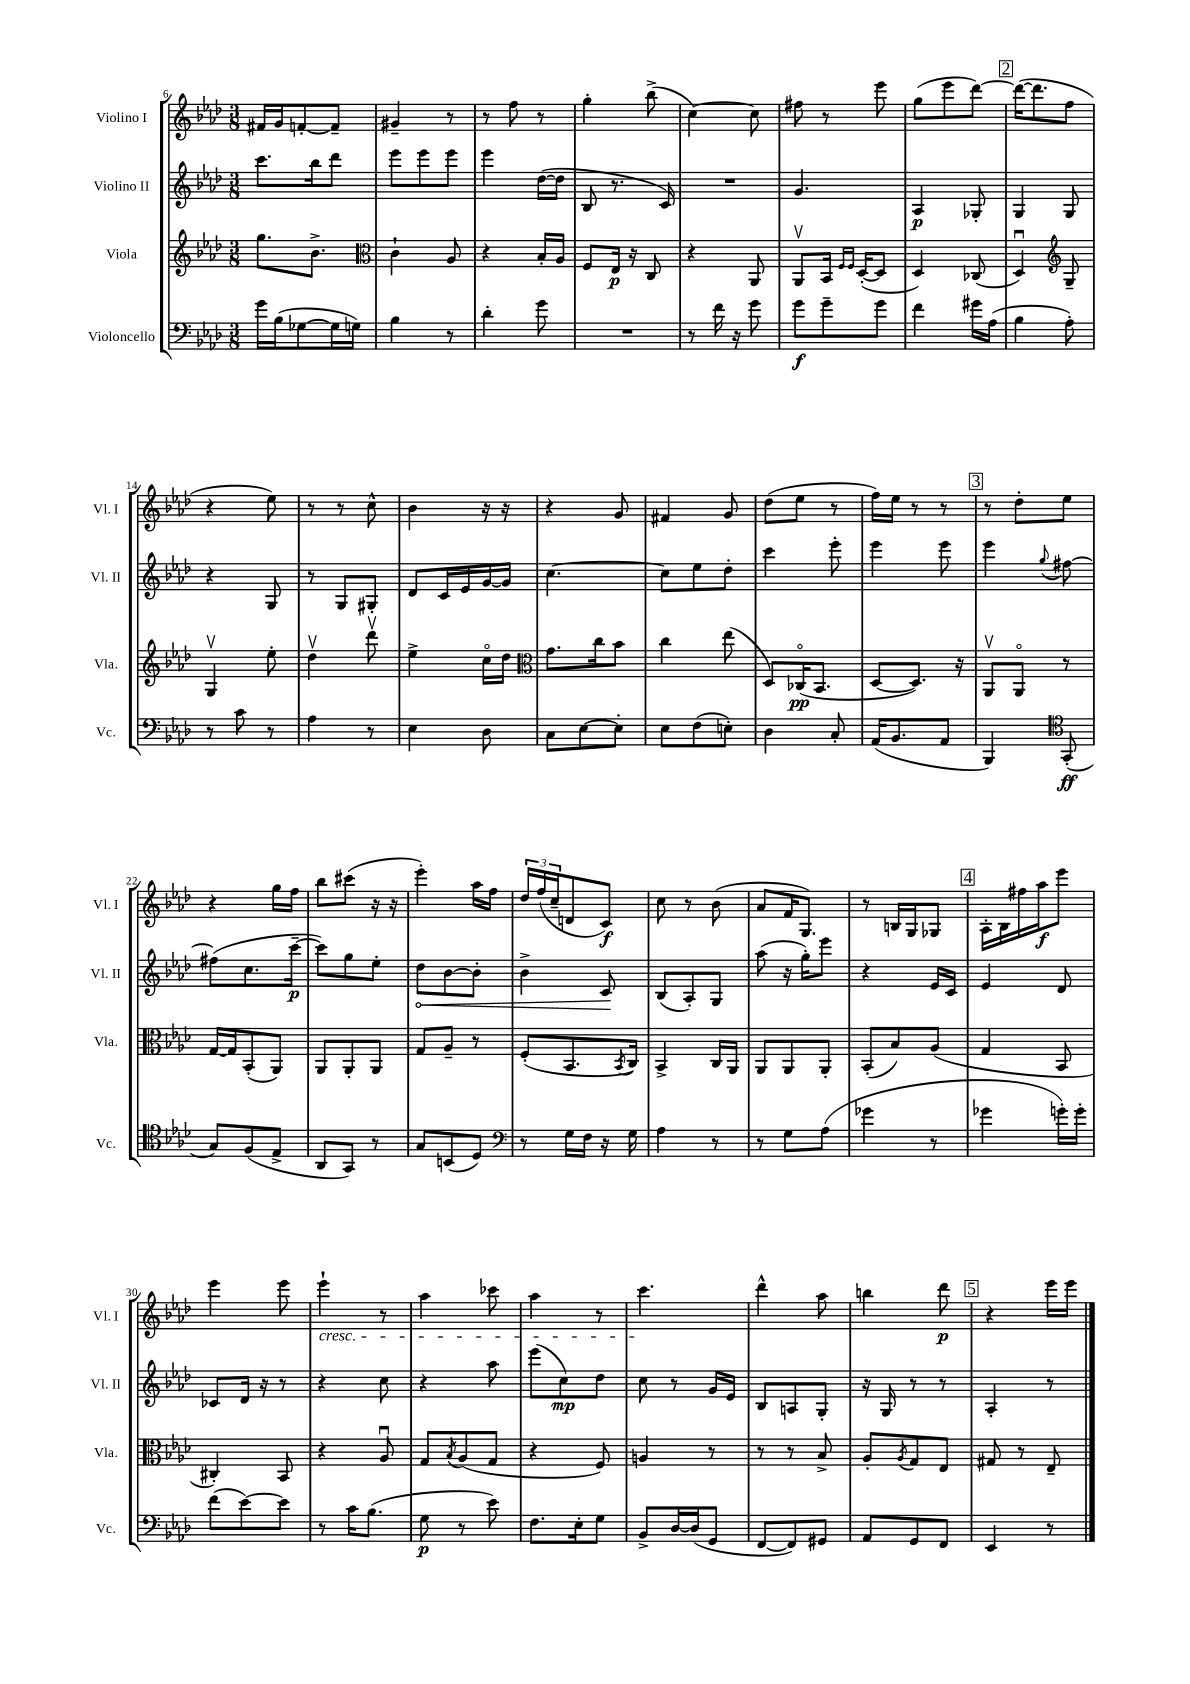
<<
\new StaffGroup <<
\new Staff = "s0" \with { instrumentName = "Violino I" shortInstrumentName = "Vl. I" } {
    \clef treble \key aes \major \numericTimeSignature \time 3/8
    fis'16 g'16 f'8~-. f'8-- |
    gis'4-- r8 |
    r8 f''8 r8 |
    g''4-. bes''8->( |
    c''4~) c''8 |
    fis''8 r8 ees'''8 |
    g''8( ees'''8 des'''8~) |
    \mark \markup { \box "2" } des'''16~( des'''8. f''8 |
    r4 ees''8) |
    r8 r8 c''8-^ |
    bes'4 r16 r16 |
    r4 g'8 |
    fis'4 g'8 |
    des''8( ees''8 r8 |
    f''16) ees''16 r8 r8 |
    \mark \markup { \box "3" } r8 des''8-. ees''8 |
    r4 g''16 f''16 |
    bes''8 cis'''8( r16 r16 |
    ees'''4-.) aes''16 f''16 |
    \tuplet 3/2 { des''16 f''16( c''16-- } d'8 c'8\f) |
    c''8 r8 bes'8( |
    aes'8 f'16 g8.) |
    r8 b16 g16 ges8 |
    \mark \markup { \box "4" } aes16-. bes16 fis''16 aes''16\f ees'''8 |
    ees'''4 ees'''8 |
    ees'''4-!\cresc r8 |
    aes''4 ces'''8 |
    aes''4 r8 |
    c'''4.\! |
    des'''4-^ aes''8 |
    b''4 des'''8\p |
    \mark \markup { \box "5" } r4 ees'''16 ees'''16 \bar "|." |
}
\new Staff = "s1" \with { instrumentName = "Violino II" shortInstrumentName = "Vl. II" } {
    \clef treble \key aes \major \numericTimeSignature \time 3/8
    c'''8. bes''16 des'''8 |
    ees'''8 ees'''8 ees'''8 |
    ees'''4 des''16~( des''16 |
    bes8 r8. c'16) |
    R4. |
    g'4. |
    aes4\p ges8-. |
    \mark \markup { \box "2" } g4 g8 |
    r4 g8 |
    r8 g8 gis8-. |
    des'8 c'16 ees'16 g'16~ g'16 |
    c''4.~ |
    c''8 ees''8 des''8-. |
    c'''4 ees'''8-. |
    ees'''4 ees'''8 |
    \mark \markup { \box "3" } ees'''4 \appoggiatura { g''8 } fis''8~ |
    fis''8( c''8. c'''16~--\p |
    c'''8) g''8 ees''8-. |
    \once \override Hairpin.circled-tip = ##t des''8\< bes'8~ bes'8-. |
    bes'4-> c'8\! |
    bes8( aes8-.) g8 |
    aes''8( r16 g''16-.) ees'''8 |
    r4 ees'16 c'16 |
    \mark \markup { \box "4" } ees'4 des'8 |
    ces'8 des'16 r16 r8 |
    r4 c''8 |
    r4 aes''8 |
    ees'''8( c''8\mp) des''8 |
    c''8 r8 g'16 ees'16 |
    bes8 a8 g8-. |
    r16 g16 r8 r8 |
    \mark \markup { \box "5" } aes4-. r8 \bar "|." |
}
\new Staff = "s2" \with { instrumentName = "Viola" shortInstrumentName = "Vla." } {
    \clef treble \key aes \major \numericTimeSignature \time 3/8
    g''8. bes'8.-> |
    \clef alto c'4-! aes8 |
    r4 bes16-. aes16 |
    f8 ees16\p r16 c8 |
    r4 aes,8 |
    aes,8\upbow bes,16 \grace { f16 f16 } des16~-.( des8 |
    des4) ces8( |
    \mark \markup { \box "2" } des4\downbow) \clef treble g8-- |
    g4\upbow ees''8-. |
    des''4\upbow des'''8\upbow |
    ees''4-> c''16\flageolet des''16 |
    \clef alto g'8. c''16 bes'8 |
    c''4 ees''8( |
    des8) ces16\flageolet\pp( bes,8. |
    des8~ des8.) r16 |
    \mark \markup { \box "3" } aes,8\upbow aes,8\flageolet r8 |
    g16~ g16 bes,8-.( aes,8) |
    aes,8 aes,8-. aes,8 |
    g8 aes8-- r8 |
    f8-.( bes,8. \acciaccatura { bes,8 } c16) |
    bes,4-> c16 aes,16 |
    aes,8 aes,8 aes,8-. |
    bes,8-.( bes8) aes8( |
    \mark \markup { \box "4" } g4 bes,8 |
    cis4-.) bes,8 |
    r4 aes8\downbow |
    g8 \acciaccatura { bes8 } aes8( g8 |
    r4 f8) |
    a4 r8 |
    r8 r8 bes8-> |
    aes8-. \acciaccatura { aes8 } g8 ees8 |
    \mark \markup { \box "5" } gis8 r8 ees8-- \bar "|." |
}
\new Staff = "s3" \with { instrumentName = "Violoncello" shortInstrumentName = "Vc." } {
    \clef bass \key aes \major \numericTimeSignature \time 3/8
    g'16 bes16( ges8~ ges16 g16) |
    bes4 r8 |
    des'4-. g'8 |
    R4. |
    r8 f'16 r16 g'8 |
    g'8\f g'8-- g'8 |
    f'4 gis'16 aes16( |
    \mark \markup { \box "2" } bes4 aes8-.) |
    r8 c'8 r8 |
    aes4 r8 |
    ees4 des8 |
    c8 ees8~ ees8-. |
    ees8 f8( e8-.) |
    des4 c8-. |
    aes,16( bes,8. aes,8 |
    \mark \markup { \box "3" } bes,,4) \clef tenor g,8-.\ff( |
    g8) f8( ees8-> |
    aes,8 g,8) r8 |
    g8 b,8( des8) |
    \clef bass r8 g16 f16 r16 g16 |
    aes4 r8 |
    r8 g8 aes8( |
    ges'4 r8 |
    \mark \markup { \box "4" } ges'4 g'16-.) g'16-. |
    f'8( ees'8~) ees'8 |
    r8 c'16 bes8.( |
    g8\p r8 ees'8) |
    f8. ees16-. g8 |
    bes,8-> des16~ des16( g,8 |
    f,8~ f,8) gis,8 |
    aes,8 g,8 f,8 |
    \mark \markup { \box "5" } ees,4 r8 \bar "|." |
}
>>
>>
\layout { \context { \Score currentBarNumber = #6 } }
